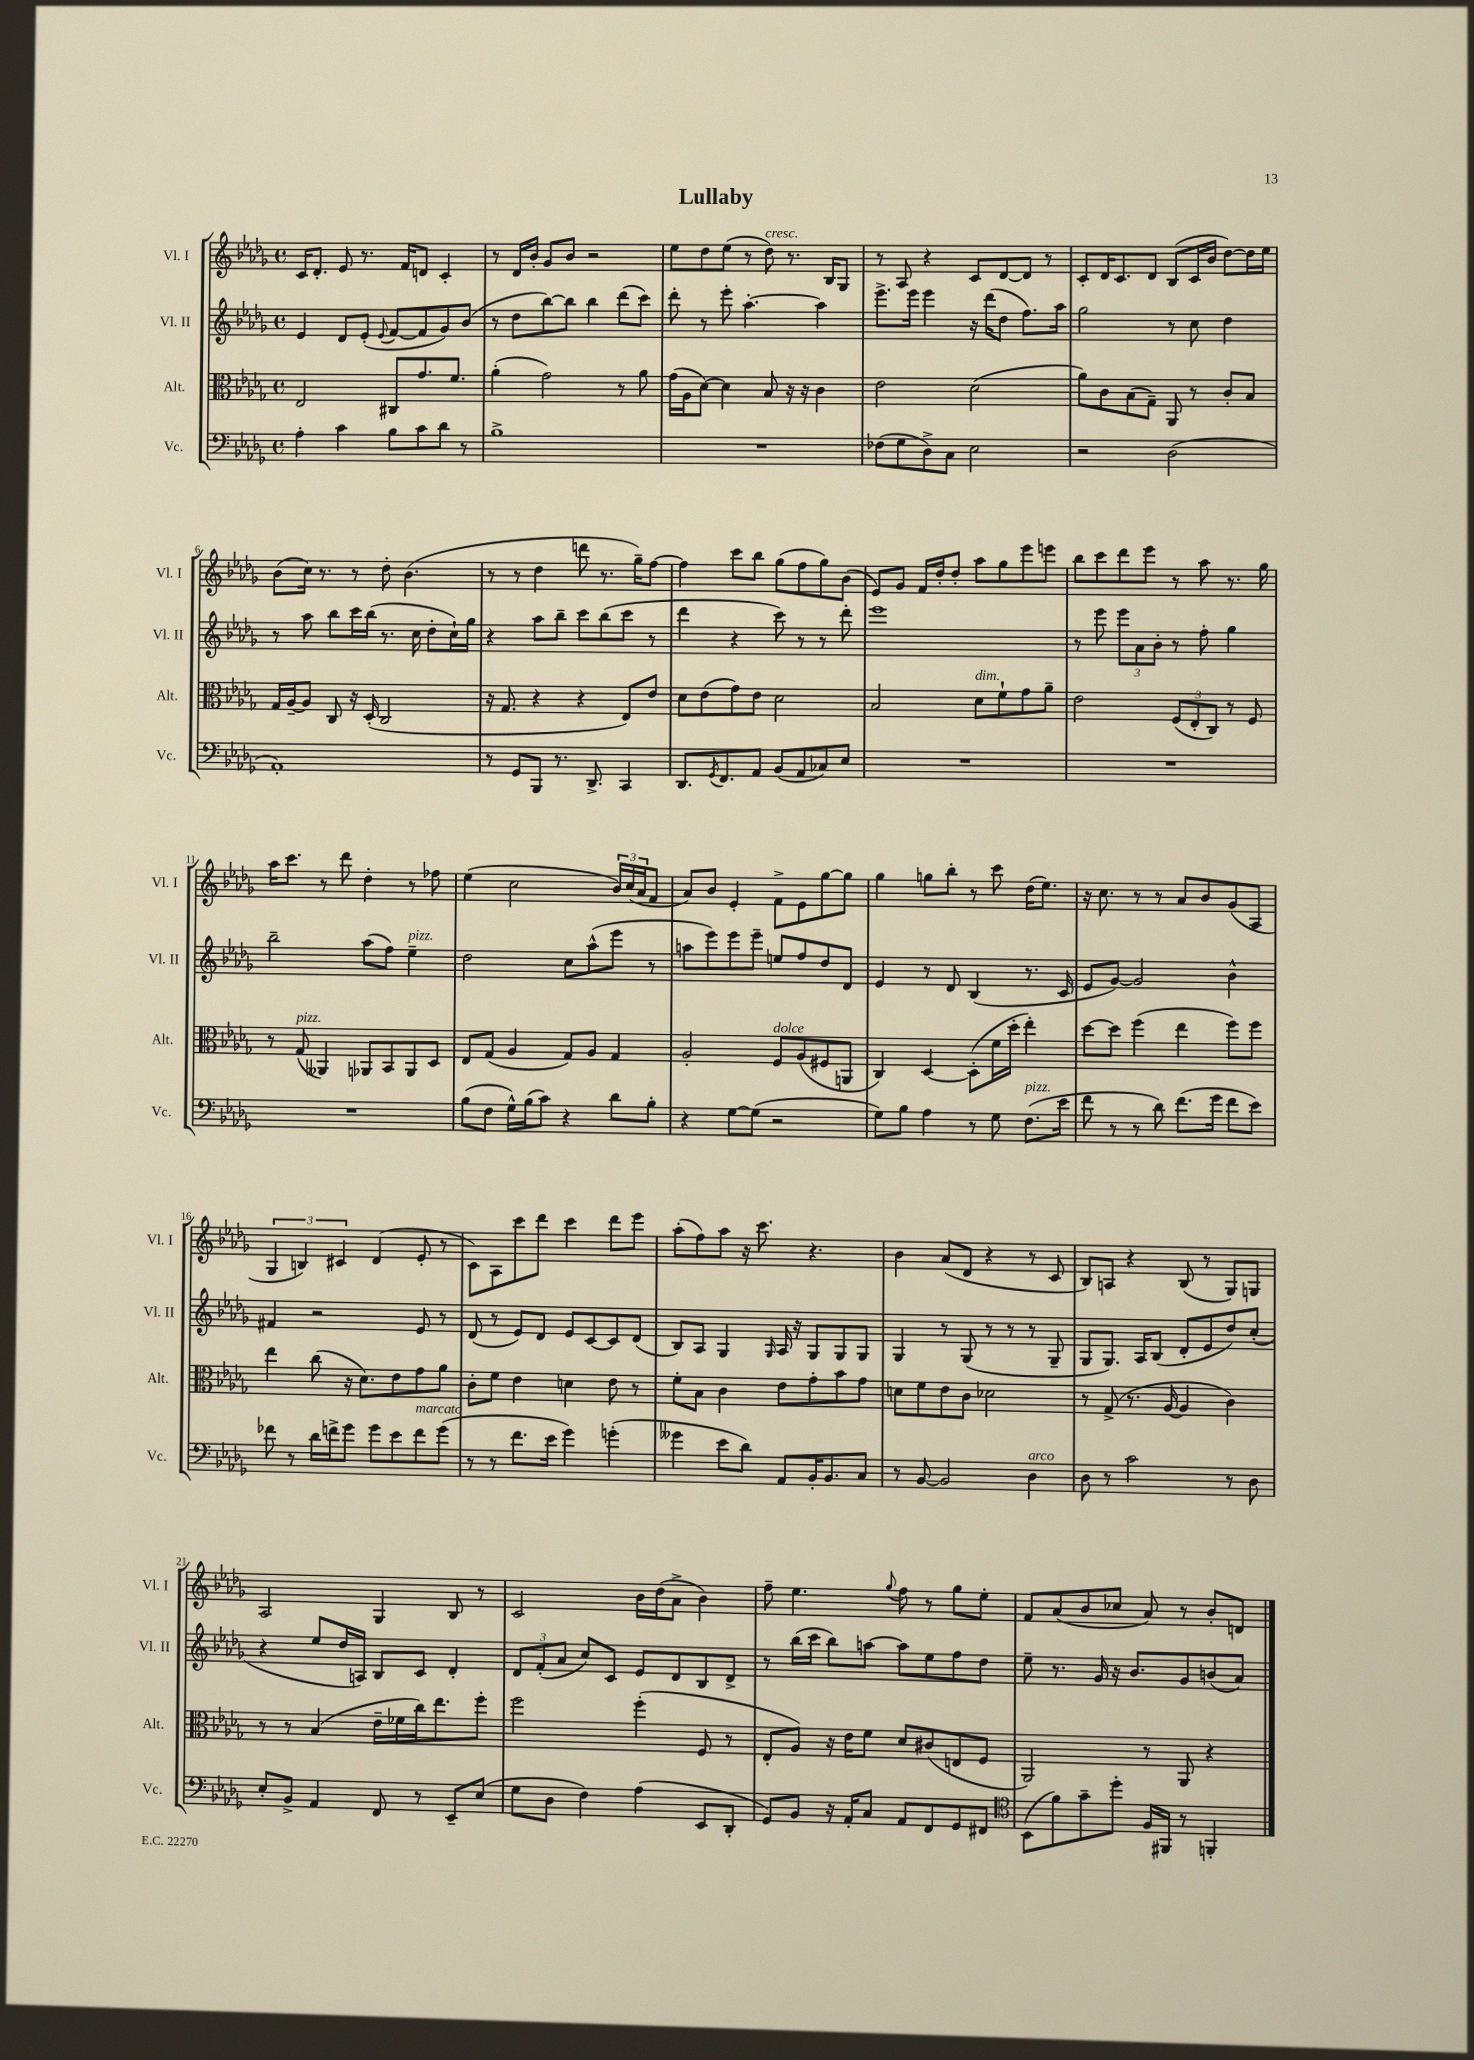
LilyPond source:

\header { title = "Lullaby" }
<<
\new StaffGroup <<
\new Staff = "s0" \with { instrumentName = "Vl. I" shortInstrumentName = "Vl. I" } {
    \clef treble \key des \major \defaultTimeSignature \time 4/4
    c'16 des'8.-. ees'8 r8. f'16 d'8 c'4-. |
    r8 des'16 bes'16-. ges'8 bes'8 r2 |
    ees''8 des''8 ees''8( r8 des''8^\markup { \italic "cresc." }) r8. bes16 ges8 |
    r8 aes8 r4 c'8 des'8~ des'8 r8 |
    c'8-. des'16 c'8. des'8 bes8( c'16 bes'16 des''8~) des''16 ees''16 |
    bes'8( c''16) r8. r8 des''8-. bes'4.( |
    r8 r8 des''4 d'''8 r8. ges''16--) f''8~ |
    f''4 c'''8 bes''8 ges''8( f''8 ges''8) bes'8( |
    ees'8) ges'8 f'16 des''16-. des''8-. aes''8 ges''8 ees'''8 e'''8 |
    bes''8 c'''8 des'''8 ees'''8 r8 aes''8 r8. ges''16 |
    aes''16 c'''8. r8 des'''8 des''4-. r8 fes''8 |
    ees''4( c''2 \tuplet 3/2 { bes'16) c''16( aes'16 } f'8 |
    aes'8) bes'8 ees'4-. f'8-> ees'8 ges''8~ ges''8 |
    ges''4 g''8 bes''8-. r8 c'''8 des''16( ees''8.) |
    r16 c''8. r8 r8 aes'8 bes'8 ges'8( aes8 |
    \tuplet 3/2 { ges4 b4) cis'4 } des'4( ees'8-. r8 |
    c'8) aes8 c'''8 des'''8 c'''4 des'''8 ees'''8 |
    aes''8-.( f''8) aes''8 r16 c'''8. r4. |
    bes'4 aes'8( des'8 r4 r8 c'8 |
    bes8) a8 r4 bes8( r8 ges8) g8 |
    aes2 ges4 bes8 r8 |
    c'2 bes'16 des''16( aes'8-> bes'4) |
    f''8-- ees''4. \appoggiatura { ges''8 } f''8 r8 ges''8 ees''8-. |
    f'8 aes'8( bes'8 ces''8 aes'8) r8 bes'8-. d'8 \bar "|." |
}
\new Staff = "s1" \with { instrumentName = "Vl. II" shortInstrumentName = "Vl. II" } {
    \clef treble \key des \major \defaultTimeSignature \time 4/4
    ees'4 des'8 ees'8-.( \appoggiatura { ees'8 } f'8~ f'8 ges'8) bes'8( |
    r8 des''8 bes''8~) bes''8 bes''4 des'''8( c'''8) |
    des'''8-. r8 ees'''8-. aes''4.~-. aes''4 |
    ees'''8.-> ees'''16 ees'''4 r16 des'''16( des''8 f''8.) aes''16 |
    ges''2 r8 c''8 des''4 |
    r8 aes''8 bes''8 c'''16 bes''16( r8. c''16 des''8-. c''16-!) ges''16 |
    r4 aes''8 bes''8-- c'''8 bes''8( c'''8 r8 |
    des'''4 r4 c'''8) r8 r8 des'''8-. |
    ees'''1 |
    r8 ees'''8 \tuplet 3/2 { ees'''8 aes'8 bes'8-. } r8 f''8-. ges''4 |
    bes''2-- aes''8( f''8) ees''4--^\markup { \italic "pizz." } |
    des''2 c''8 aes''8-^( ees'''8 r8 |
    a''8 ees'''8) ees'''8 ees'''8-- e''8 f''8 des''8 des'8 |
    ees'4 r8 des'8 bes4( r8. c'16 |
    ees'8 ges'8~) ges'2 bes'4-^ |
    fis'4 r2 ees'8 r8 |
    des'8( r8 ees'8) des'8 ees'8 c'8~ c'8 des'8( |
    bes8) aes8 ges4 \grace { ges16 } aes16 r16 ges8 ges8 ges8 |
    ges4 r8 ges8( r8 r8 r8 ges8-- |
    ges8 ges8.) aes16 bes8( des'8-. ees'8 des''8) c''8-.( |
    r4 ees''8 des''16 a16) bes8 c'8 des'4-. |
    \tuplet 3/2 { des'8 f'8-.( aes'8 } c''8) c'8 ees'8 des'8 bes8 des'8-> |
    r8 bes''16( c'''16 bes''8) a''8~ a''8 ees''8 f''8 des''8 |
    ees''8-- r8. ges'16 r16 bes'8. ges'8 b'8( aes'8) \bar "|." |
}
\new Staff = "s2" \with { instrumentName = "Alt." shortInstrumentName = "Alt." } {
    \clef alto \key des \major \defaultTimeSignature \time 4/4
    ees2 cis8 ges'8. f'8. |
    aes'4-.( ges'2) r8 aes'8 |
    ges'16( aes16 des'8~) des'4 bes8 r16 r16 c'4 |
    ees'2 des'2( |
    aes'8) c'8 bes8( ges8--) aes,8 r8 c'8-. bes8 |
    ges16 aes16~-- aes8 c8 r16 des16-.( c2 |
    r16 ges8. r4 r4 ees8) ees'8 |
    des'8 ees'8( ges'8) ees'8 des'2 |
    bes2 des'8^\markup { \italic "dim." } f'8-! ges'8 aes'8-- |
    ees'2 \tuplet 3/2 { f8( ees8-. c8) } r8 f8 |
    r8 ges8^\markup { \italic "pizz." }( aeses,4) aes,8 bes,8 aes,8 des8 |
    ees8 ges8( aes4 ges8) aes8 ges4 |
    aes2-. f8^\markup { \italic "dolce" } aes8( fis8 a,8 |
    c4) des4~ des8-.( f'16 des''16-. ees''4-.) |
    des''8~ des''8 f''4( ees''4 f''8) f''8 |
    ees''4 c''8( r16 des'8.) ees'8 ges'8 aes'8 |
    c'8-. f'8 ees'4 d'4 ees'8 r8 |
    f'8-. bes8 c'4 ees'8 ges'8-. bes'8 ges'8 |
    d'8 f'8 ees'8 c'8 des'2 |
    r8 ges8->( r8. aes16~ aes4 c'4) |
    r8 r8 bes4( ees'16-- fes'16 c''16) ees''8. f''8-. |
    f''2 f''4-.( f8 r8 |
    ees8-. aes8) r16 ees'16 f'8 des'8 cis'8( e8 f8 |
    aes,2) r8 aes,8 r4 \bar "|." |
}
\new Staff = "s3" \with { instrumentName = "Vc." shortInstrumentName = "Vc." } {
    \clef bass \key des \major \defaultTimeSignature \time 4/4
    aes4-. c'4 bes8 c'8 des'8 r8 |
    bes1-> |
    R1 |
    fes8( ges8 des8->) c8 ees2 |
    r2 des2( |
    aes,1-.) |
    r8 ges,8 bes,,8 r8. des,8.-> c,4 |
    des,8. \acciaccatura { ges,8 } f,8. aes,8 bes,8( aes,8 ces8) ees8 |
    R1 |
    R1 |
    R1 |
    bes8( f8 ges16-^) bes16( c'8) r4 des'8 bes8-. |
    r4 ges8~ ges8( r2 |
    ges8) bes8 aes4 r8 ges8 f8.^\markup { \italic "pizz." }( ees'16 |
    f'8 r8 r8 des'8) f'8.( ges'16 f'8 ees'8) |
    fes'8 r8 des'16 f'16-> ges'8 ges'8 ees'8 f'8^\markup { \italic "marcato" } ges'8( |
    r8 r8 f'8. ees'16 ges'4) g'4-.( |
    geses'4 ees'8 des'8) aes,8 bes,16-. bes,8. c8 |
    r8 bes,8~ bes,2 des4^\markup { \italic "arco" } |
    des8 r8 c'2 r8 des8 |
    ees8-. bes,8-> aes,4 f,8 r8 ees,8-- ees8( |
    ges8 des8 f4) aes4( ees,8 des,8-. |
    ges,8) bes,8 r16 aes,16-. c8 aes,8 f,8 ges,8 fis,8 |
    \clef tenor bes,8( f'8) ges'8-- des''8-. f16 fis,16 r8 f,4-. \bar "|." |
}
>>
>>
